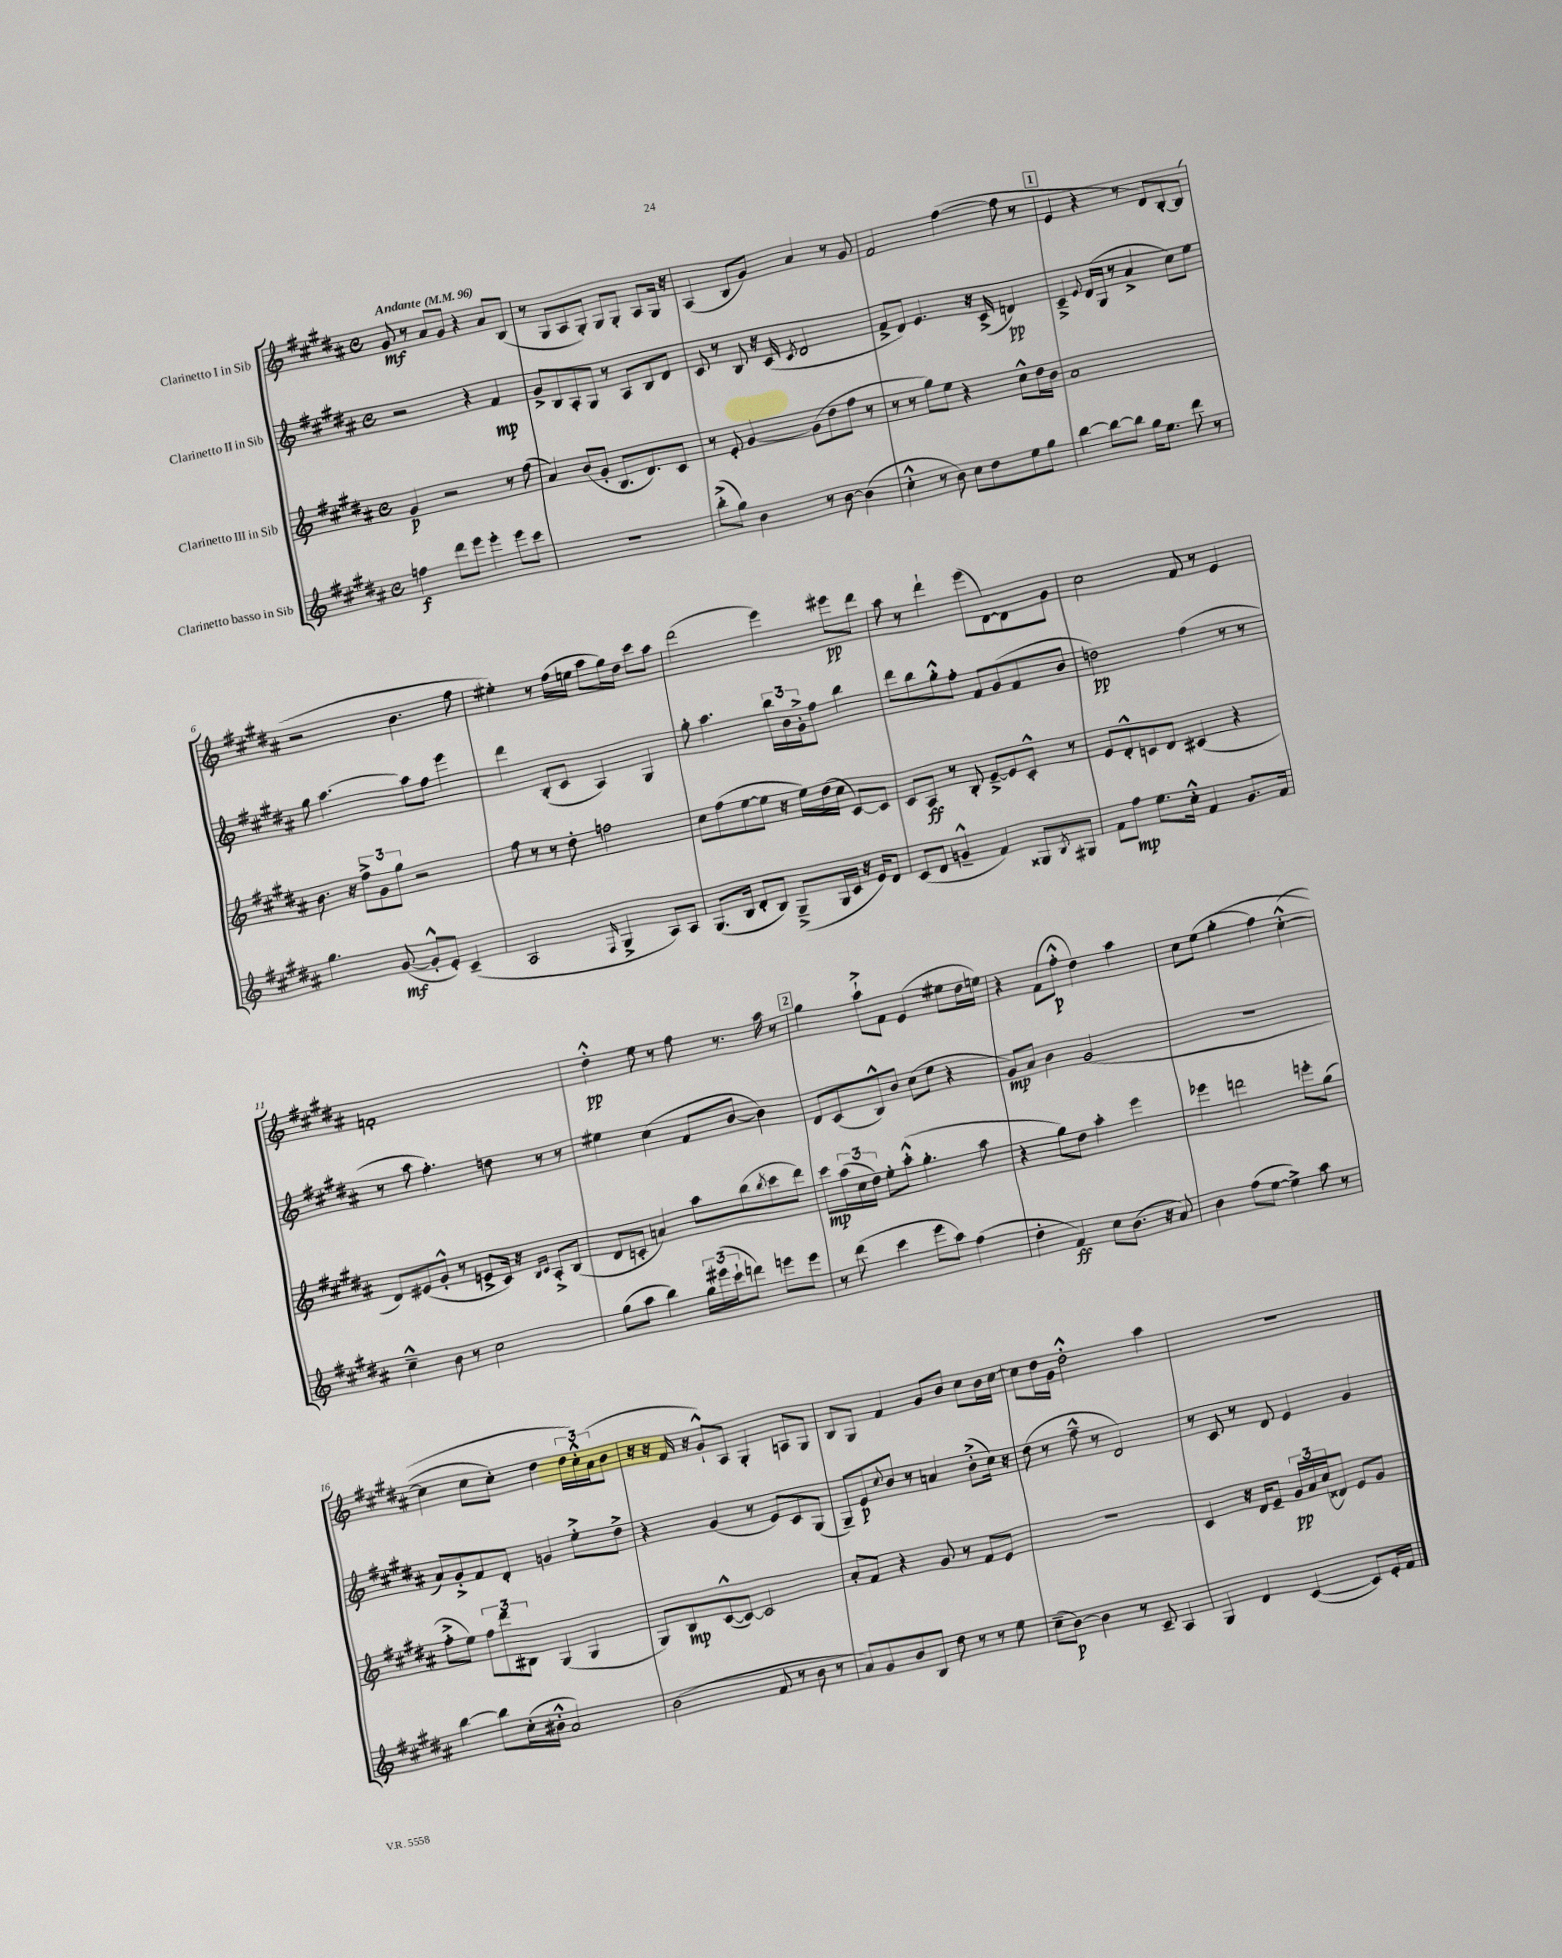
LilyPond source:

<<
\new StaffGroup <<
\new Staff = "s0" \with { instrumentName = "Clarinetto I in Sib" } {
    \clef treble \key b \major \defaultTimeSignature \time 4/4 \tempo "Andante" 4 = 96
    gis'8\mf r8 ais'8 gis'8 r4 ais'8 b8( |
    r8 gis8 ais8 gis8-.) gis8 gis8-. ais8 gis16 r16 |
    ais4( b8 gis'8) ais'4 r8 gis'8 |
    fis'2 fis''4~( fis''8 r8 |
    \mark \markup { \box "1" } e'4 r4 r8 dis'8) b8~-. b8( |
    r2 b'4. fis''8 |
    eis''4-.) r8 fis''16( e''16 ais''8 gis''16) dis''16 cis'''8 ais''8 |
    dis'''2( e'''4) eis'''8\pp dis'''8 |
    ais''8 r8 dis'''4-! e'''8( dis'8~) dis'8 gis'8 |
    cis''2 fis'8 r8 e'4 |
    f'1-. |
    dis''4-.-^\pp e''8 r8 fis''8 r8. ais''16 r8 |
    \mark \markup { \box "2" } gis''4 ais''8-!-> fis'8 e'4( eis''8 dis''16 e''16) |
    r4 fis'8( fis''8-.-^\p dis''4) ais''4 |
    cis''8 e''8( gis''4-.\( fis''4) cis''4~-.-^( |
    cis''4 cis''8 cis''8-.) dis''4 \tuplet 3/2 { dis''16 cis''16-.-^\) ais'16( } b'8 |
    r16 r16 fis'16 r16 gis'8-!-^) ais8 gis4-. a8 gis8 |
    b8 gis8 fis'4 gis'8 b'8 cis''8 b'16 cis''16~ |
    cis''8 dis''16 gis'16 dis''2-.-^ ais''4 |
    R1 \bar "|." |
}
\new Staff = "s1" \with { instrumentName = "Clarinetto II in Sib" } {
    \clef treble \key b \major \defaultTimeSignature \time 4/4
    r2 r4 fis'4\mp |
    gis'8-> b8 ais8-. gis8 r8 ais8 b8 dis'8 |
    cis'8 r8 b8 r16 cis'16( \acciaccatura { cis'8 } dis'2 |
    fis'8-> dis'8) e'4. r16 cis'16->( d'4\pp) |
    \mark \markup { \box "1" } cis'4---> \appoggiatura { e'8 } dis'16( gis16 r8 ais'4-> cis''8) e''8 |
    gis''8 ais''4.~ ais''8 fis''8 e'''4 |
    dis'''4 b8-.( cis'8 ais4) gis4 |
    gis''8-. ais''4. \tuplet 3/2 { b''16 b'16 gis'16-.-> } fis''8 b''4 |
    dis'''8 b''8 gis''8-.-^ fis''8-. fis'8 gis'8( fis'8 b'8 |
    d''2\pp) fis''4( r8 r8 |
    r8 ais''8 fis''4.-.) d''8 r8 r8 |
    eis''4 cis''4( fis'8 b'8~ b'4) |
    \mark \markup { \box "2" } dis'8 cis'8( b8-^) b'8 cis''8( e''8 r4 |
    gis'8\mp) ais'8 b'4 gis'2( |
    R1 |
    ais'8) gis'8-.-> fis'8 dis'8-. g'4 e''8-.-> dis''8-> |
    r4 gis'4( r8 e'8) cis'8 gis8( |
    gis8--) e'8\p \appoggiatura { cis''8 } b'8 r8 a'4 b'8-.->( cis''16) r16 |
    dis''8( r8 fis''8---^ r8 dis'2) |
    r8 cis'8 r8 dis'8 e'4 gis'4 \bar "|." |
}
\new Staff = "s2" \with { instrumentName = "Clarinetto III in Sib" } {
    \clef treble \key b \major \defaultTimeSignature \time 4/4
    gis'4\p r2 r8 fis''8( |
    ais'4) b'8( gis'8-. b8. dis'8.) cis'8 |
    r8 e'8-. gis'4~ gis'8( dis''8 fis''8 r8 |
    r8 r8 gis''8) e''8 r4 cis''8-^ dis''16 b'16 |
    \mark \markup { \box "1" } ais'1 |
    b'8. r16 \tuplet 3/2 { fis''8-> gis'8 gis''8 } r2 |
    fis''8 r8 r8 dis''8-. f''2 |
    cis''8 fis''8( e''8~ e''8 r16 e''16) dis''16( cis''16 cis'8~) cis'8 |
    cis'8 ais8\ff r8 b8-. e'8~---> e'8 cis'8-.-^ r8 |
    e'8 dis'8-.-^ c'8 dis'8 cis'4( r4 |
    dis'8) eis'8( gis'8-.-^ r8 e'8-> cis'16) r16 \grace { b16 cis'16 } ais8-.-> b8( |
    dis'8 c'8-. a'4) ais''8 b''8( \acciaccatura { b''8 } cis'''8 dis'''8) |
    \mark \markup { \box "2" } cis'''8\mp \tuplet 3/2 { ais''16( cis''16 dis''16) } e''8-. ais''8-.-^( gis''4.-. ais''8 |
    r4 gis''8) dis''8 ais''4-. e'''4 |
    ees'''4 d'''2 e'''8-. gis''8( |
    fis''8-.-> e''8) \tuplet 3/2 { fis''8 dis'''8 bis8 } gis4( gis4 |
    gis8) b8\mp cis'8~-^( cis'8~) cis'2 |
    ais'8-. fis'8 r4 gis'8 r8 fis'8 e'8 |
    r1 |
    cis'4 r16 dis'16 e'8-- \tuplet 3/2 { gis'16\pp ais'16 cis''16( } disis'8) e'8 gis'8 \bar "|." |
}
\new Staff = "s3" \with { instrumentName = "Clarinetto basso in Sib" } {
    \clef treble \key b \major \defaultTimeSignature \time 4/4
    f''4\f dis'''8 e'''8 e'''4-. e'''8 cis'''8 |
    R1 |
    b''8-.->( gis''8) b'4 r8 b'8~ b'4( |
    cis''4-.-^ r8 b'8) cis''8 dis''8 e''8 gis''8 |
    \mark \markup { \box "1" } b''4~ b''8~ b''8 gis''16 e''8. dis'''8 r8 |
    gis''4. gis'8~\mf( gis'8-.-^ e'8-.) cis'4--( |
    ais2 \grace { fis16 } gis4-> ais8) ais8 |
    gis8.( b16 dis'8-. b8) gis8--->( gis16 cis'16 r16 e'16) dis'8 |
    cis'8( dis'8 g'4---^ fis'4) gisis8 \acciaccatura { b8 } gis8 |
    fis'8 fis''8\mp e''8. cis''16-.-^ fis'4 gis'8. fis'16 |
    cis''4---^ b'8 r8 cis''2 |
    gis''8( ais''8 b''4) \tuplet 3/2 { gis''16 eis'''16( cis'''16-! } d'''8) e'''8 e'''8 |
    \mark \markup { \box "2" } r8 dis'''8( cis'''4 e'''8 ais''8) fis''4( |
    dis''4-. fis'4\ff) cis''8 b'8.( r16 ais'8) |
    b'4 fis''8( e''8~ e''4->) ais''8 r8 |
    b''4~ b''8 cis''16-.( bis'16-.-^ ais'2) |
    b'2( fis'8 r8 b'8 r8 |
    ais'8) gis'8 b'8 b8 dis''8 r8 r8 e''8 |
    cis''8--( b'8~\p) b'4 r8 cis'8-- ais4 |
    gis4 dis'4 cis'4~( cis'8) e'16-. fis'16 \bar "|." |
}
>>
>>
